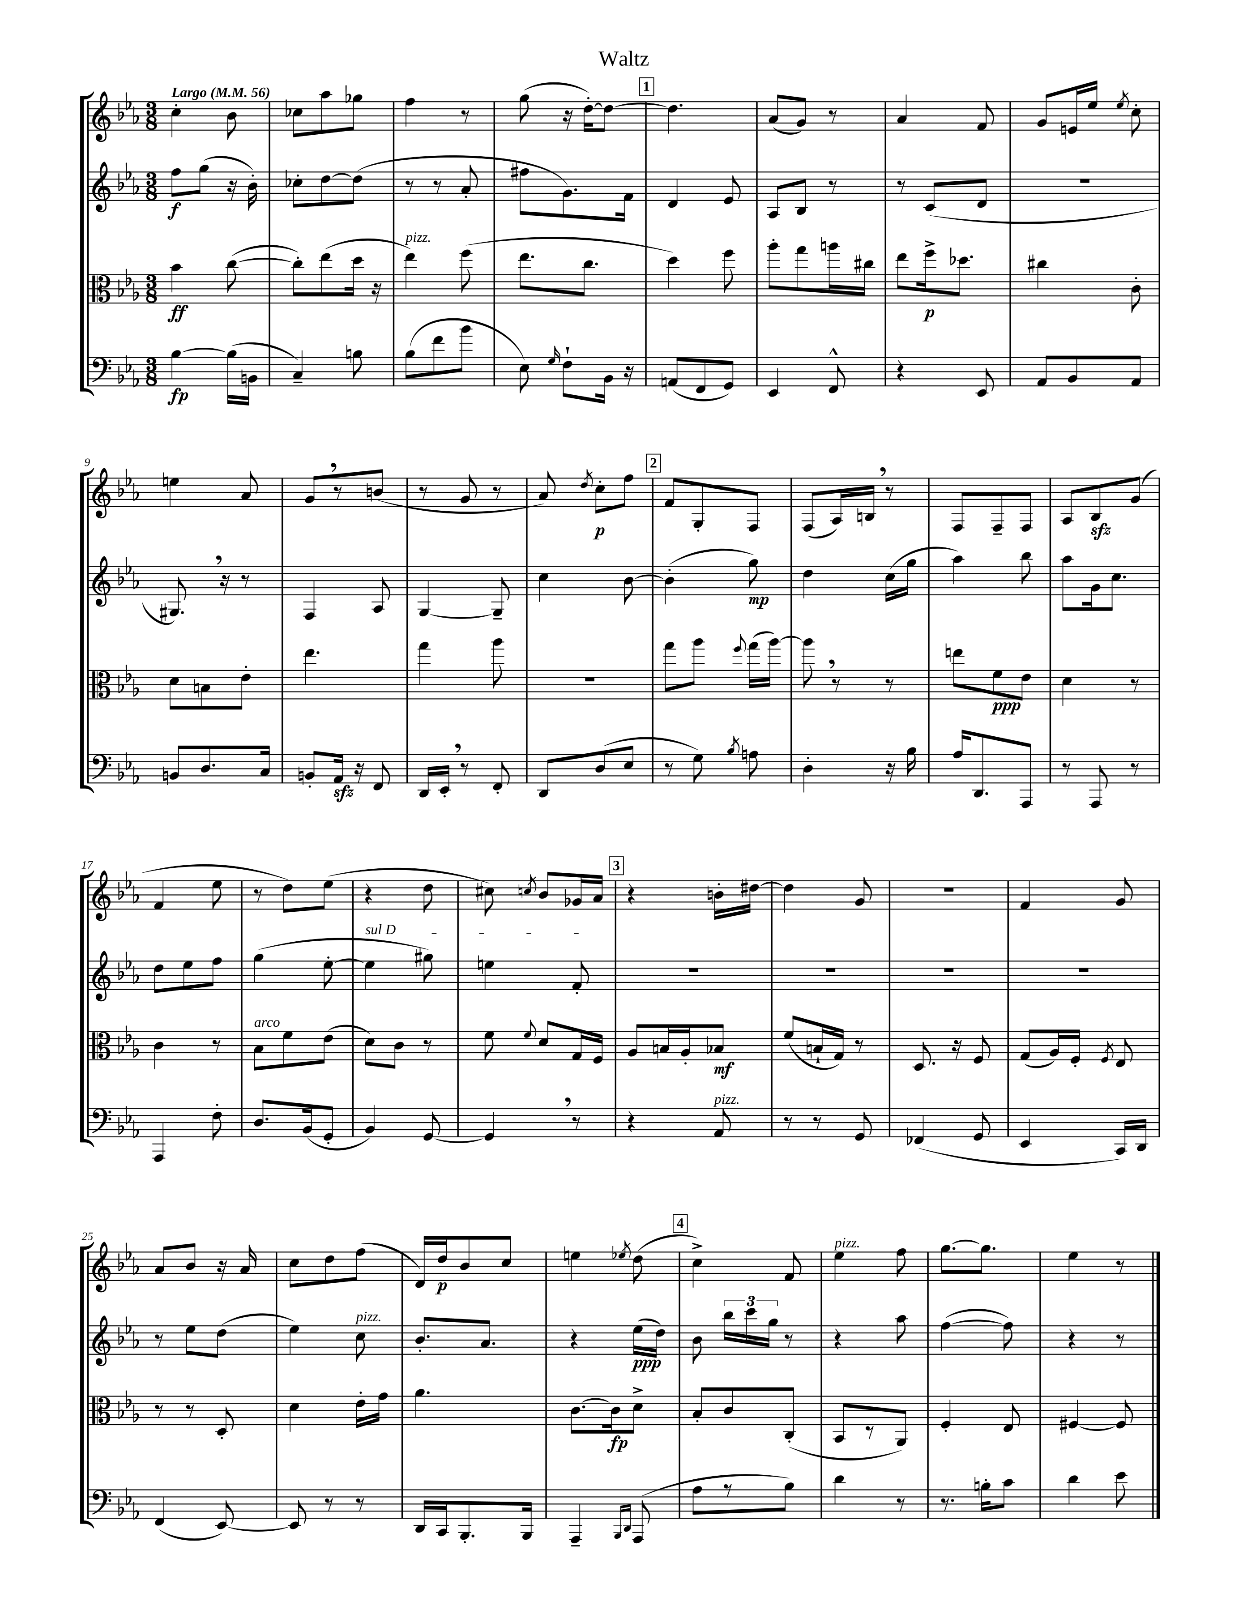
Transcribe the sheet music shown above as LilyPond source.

\header { title = "Waltz" }
<<
\new StaffGroup <<
\new Staff = "s0" {
    \clef treble \key ees \major \numericTimeSignature \time 3/8 \tempo "Largo" 4 = 56
    \autoBeamOff c''4-. bes'8 |
    ces''8[ aes''8 ges''8] |
    f''4 r8 |
    g''8( r16 d''16[~-.) d''8]~ |
    \mark \markup { \box "1" } d''4. |
    aes'8[( g'8]) r8 |
    aes'4 f'8 |
    g'8[ e'16 ees''16] \acciaccatura { ees''8 } c''8-. |
    e''4 aes'8 |
    g'8[ \breathe r8 b'8]( |
    r8 g'8 r8 |
    aes'8) \acciaccatura { d''8 } c''8[-.\p f''8] |
    \mark \markup { \box "2" } f'8[ g8-. f8] |
    f8[( aes16) b16] \breathe r8 |
    f8[ f8-- f8] |
    aes8[ bes8\sfz g'8]( |
    f'4 ees''8 |
    r8 d''8[) ees''8]( |
    r4 d''8 |
    cis''8) \acciaccatura { c''8 } bes'8[ ges'16 aes'16] |
    \mark \markup { \box "3" } r4 b'16[-. dis''16]~ |
    dis''4 g'8 |
    R4. |
    f'4 g'8 |
    aes'8[ bes'8] r16 aes'16 |
    c''8[ d''8 f''8]( |
    d'16[) d''16\p bes'8 c''8] |
    e''4 \acciaccatura { ees''8 } d''8( |
    \mark \markup { \box "4" } c''4->) f'8 |
    ees''4^\markup { \italic "pizz." } f''8 |
    g''8.[~ g''8.] |
    ees''4 r8 \bar "|." |
}
\new Staff = "s1" {
    \clef treble \key ees \major \numericTimeSignature \time 3/8
    \autoBeamOff f''8[\f g''8]( r16 bes'16-.) |
    ces''8[-. d''8~ d''8]( |
    r8 r8 aes'8-. |
    fis''8[ g'8.) f'16] |
    \mark \markup { \box "1" } d'4 ees'8 |
    aes8[ bes8] r8 |
    r8 c'8[( d'8] |
    R4. |
    gis8.) \breathe r16 r8 |
    f4 aes8 |
    g4~ g8-- |
    c''4 bes'8~ |
    \mark \markup { \box "2" } bes'4-.( g''8\mp) |
    d''4 c''16[( g''16] |
    aes''4) bes''8 |
    aes''8[ g'16 c''8.] |
    d''8[ ees''8 f''8] |
    g''4( ees''8~-. |
    \once \override TextSpanner.bound-details.left.text = \markup { \italic "sul D" } ees''4\startTextSpan gis''8) |
    e''4 f'8-.\stopTextSpan |
    \mark \markup { \box "3" } R4. |
    R4. |
    R4. |
    R4. |
    r8 ees''8[ d''8]( |
    ees''4) c''8^\markup { \italic "pizz." } |
    bes'8.[-. aes'8.] |
    r4 ees''16[\ppp( d''16]) |
    \mark \markup { \box "4" } bes'8 \tuplet 3/2 { bes''16[ c'''16 g''16] } r8 |
    r4 aes''8 |
    f''4~( f''8) |
    r4 r8 \bar "|." |
}
\new Staff = "s2" {
    \clef alto \key ees \major \numericTimeSignature \time 3/8
    \autoBeamOff bes'4\ff c''8~( |
    c''8[-.) ees''8( d''16] r16 |
    ees''4^\markup { \italic "pizz." }) f''8( |
    ees''8.[ c''8.] |
    \mark \markup { \box "1" } d''4) f''8 |
    aes''8[-. g''8 a''16 cis''16] |
    ees''8[ f''16->\p des''8.] |
    cis''4 c'8-. |
    d'8[ b8 ees'8]-. |
    ees''4. |
    g''4 aes''8 |
    R4. |
    \mark \markup { \box "2" } g''8[ aes''8] \appoggiatura { f''8 } g''16[( aes''16]~) |
    aes''8 \breathe r8 r8 |
    e''8[ f'8\ppp ees'8] |
    d'4 r8 |
    c'4 r8 |
    bes8[^\markup { \italic "arco" } f'8 ees'8]( |
    d'8[) c'8] r8 |
    f'8 \appoggiatura { f'8 } d'8[ g16 f16] |
    \mark \markup { \box "3" } aes8[ b16 aes16-. bes8]\mf |
    f'8[( b16-! g16]) r8 |
    d8. r16 f8 |
    g8[( aes16) f16]-. \acciaccatura { f8 } ees8 |
    r8 r8 d8-. |
    d'4 ees'16[-. g'16] |
    aes'4. |
    c'8.[~ c'16\fp d'8]-> |
    \mark \markup { \box "4" } bes8[-. c'8 c8]-.( |
    bes,8[ r8 aes,8]) |
    f4-. ees8 |
    fis4~ fis8 \bar "|." |
}
\new Staff = "s3" {
    \clef bass \key ees \major \numericTimeSignature \time 3/8
    \autoBeamOff bes4~\fp bes16[( b,16] |
    c4--) b8 |
    bes8[( f'8 bes'8] |
    ees8) \grace { g16 } f8[-! bes,16] r16 |
    \mark \markup { \box "1" } a,8[( f,8 g,8]) |
    ees,4 f,8-^ |
    r4 ees,8 |
    aes,8[ bes,8 aes,8] |
    b,8[ d8. c16] |
    b,8[-. aes,16]\sfz r16 f,8 |
    d,16[ ees,16]-. \breathe r8 f,8-. |
    d,8[ d8( ees8] |
    \mark \markup { \box "2" } r8 g8) \acciaccatura { bes8 } a8 |
    d4-. r16 bes16 |
    aes16[ d,8. aes,,8] |
    r8 aes,,8 r8 |
    aes,,4 f8-. |
    d8.[ bes,16( g,8]-. |
    bes,4) g,8~ |
    g,4 \breathe r8 |
    \mark \markup { \box "3" } r4 aes,8^\markup { \italic "pizz." } |
    r8 r8 g,8 |
    fes,4( g,8 |
    ees,4 c,16[) d,16] |
    f,4( ees,8~) |
    ees,8 r8 r8 |
    d,16[ c,16 bes,,8.-. bes,,16] |
    aes,,4-- \grace { bes,,16[ d,16] } aes,,8( |
    \mark \markup { \box "4" } aes8[ r8 bes8]) |
    d'4 r8 |
    r8. b16[-. c'8] |
    d'4 ees'8 \bar "|." |
}
>>
>>
